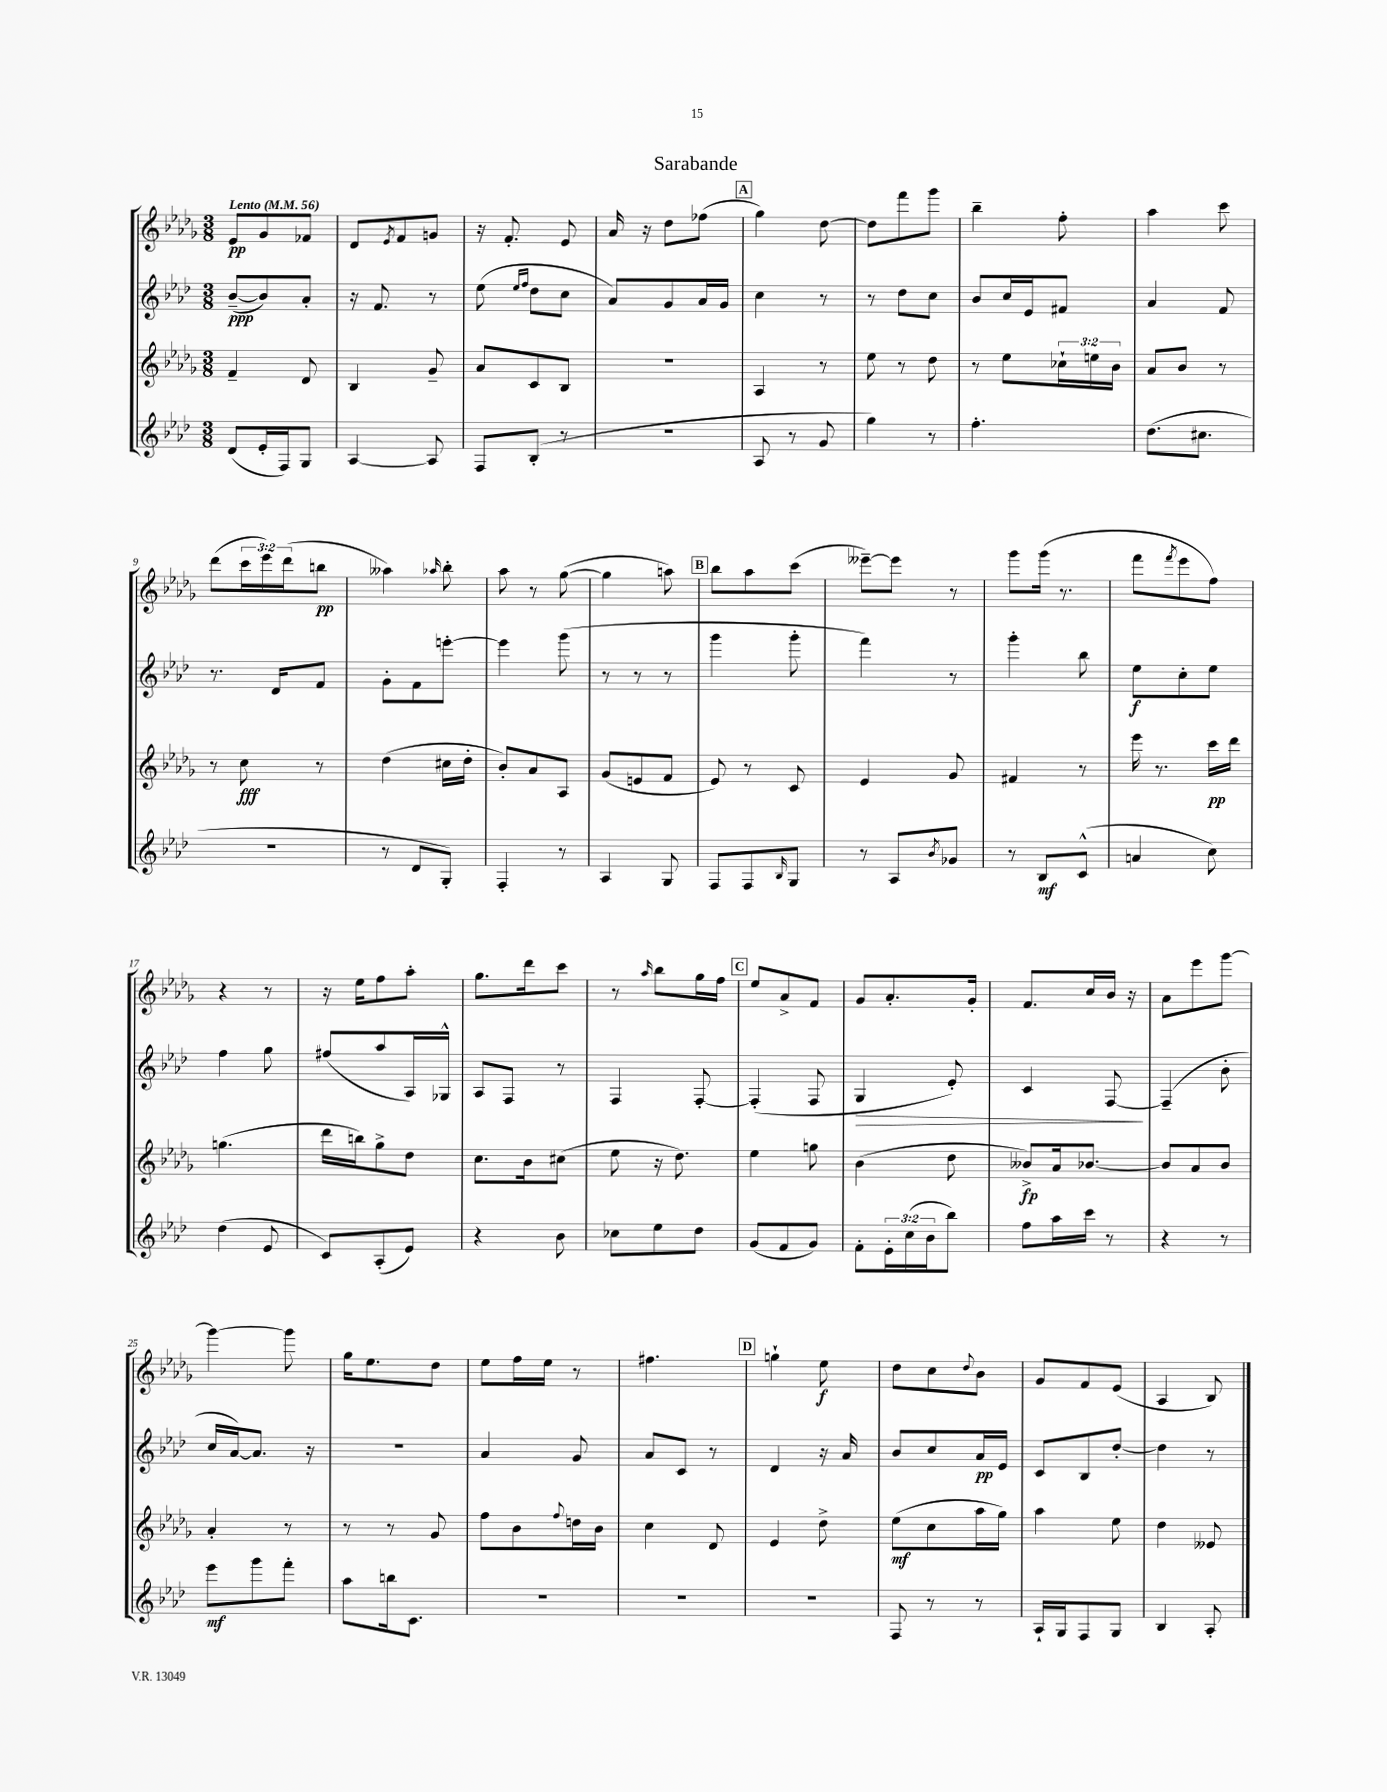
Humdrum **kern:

**kern	**kern	**kern	**kern
*staff4	*staff3	*staff2	*staff1
*clefG2	*clefG2	*clefG2	*clefG2
*k[b-e-a-d-]	*k[b-e-a-d-g-]	*k[b-e-a-d-]	*k[b-e-a-d-g-]
*M3/8	*M3/8	*M3/8	*M3/8
*MM56	*MM56	*MM56	*MM56
(8d-	4f~	([8b-~	8e-
16e-'	.	8b-])	8g-
16F)	.	.	.
8G	8d-	8a-'	8f-
=	=	=	=
[4A-	4B-	16r	8d-
.	.	8.f	.
.	.	.	8qe-
.	.	.	8f
8A-]	8g-~	8r	8g
=	=	=	=
8F	8a-	(8ee-	16r
.	.	.	8.f'
.	.	16qqee-	.
.	.	16qqff	.
(8B-'	8c	8dd-	.
8r	8B-	8cc	8e-
=	=	=	=
4.r	4.r	8a-)	16a-
.	.	.	16r
.	.	8g	8dd-
.	.	16a-	(8ff-
.	.	16g	.
=	=	=	=
8A-	4A-	4cc	4gg-)
8r	.	.	.
8g	8r	8r	[8dd-
=	=	=	=
4gg)	8ee-	8r	8dd-]
.	8r	8dd-	8fff
8r	8dd-	8cc	8ggg-
=	=	=	=
4.ff'	8r	8b-	4bb-~
.	8ee-	16cc	.
.	.	16e-	.
.	24cc-`	8f#	8ff'
.	24ee	.	.
.	24b-	.	.
=	=	=	=
(8.dd-	8a-	4a-	4aa-
.	8b-	.	.
8.cc#	.	.	.
.	8r	8f	8ccc
=	=	=	=
4.r	8r	8.r	(8ddd-
.	8cc	.	24ccc
.	.	.	24eee-)
.	.	16d-	.
.	.	.	(24ddd-
.	8r	8f	8bb
=	=	=	=
8r	(4dd-	8g'	4aa--)
8d-	.	8f	.
.	.	.	16qqaa-
8G')	16cc#	[8eee'	8bb-'
.	16dd-'	.	.
=	=	=	=
4F'	8b-')	4eee]	8aa-
.	8a-	.	8r
8r	8A-	(8ggg	([8gg-
=	=	=	=
4A-	(8g-	8r	4gg-]
.	8e	8r	.
8G	8f	8r	8aa)
=	=	=	=
8F	8e-)	4ggg	8bb-
8F	8r	.	8aa-
16qqB-	.	.	.
8G	8c	8ggg'	(8ccc
=	=	=	=
8r	4e-	4fff)	[8eee--~)
8A-	.	.	8eee--]
8qb-	.	.	.
8g-	8g-	8r	8r
=	=	=	=
8r	4f#	4ggg'	8ggg-
8B-	.	.	(16ggg-
.	.	.	8.r
(8c^^	8r	8bb-	.
=	=	=	=
4a	16eee-	8ee-	8fff
.	8.r	.	.
.	.	.	8qfff
.	.	8cc'	8eee-
8cc)	16ccc	8ee-	8ff)
.	16ddd-	.	.
=	=	=	=
(4dd-	(4.gg	4ff	4r
8e-	.	8gg	8r
=	=	=	=
8c)	16ddd-	(8ff#	16r
.	16bb)	.	16ee-
(8A-'	8gg-^	8aa-	8ff
8e-)	8dd-	16A-)	8aa-'
.	.	16G-^^	.
=	=	=	=
4r	8.cc	8A-	8.gg-
.	.	8F	.
.	16b-	.	16ddd-
8b-	(8cc#	8r	8ccc
=	=	=	=
8cc-	8ee-	4F	8r
.	.	.	16qqaa-
8ee-	16r	.	8bb-
.	8.dd-)	.	.
8dd-	.	[8F'	16gg-
.	.	.	16ff
=	=	=	=
(8g	4ee-	(4F']	8ee-
8f	.	.	8a-^
8g)	8gg	8F	8f
=	=	=	=
8f'	(4b-	4G	8g-
24e-'	.	.	8.a-'
(24cc	.	.	.
24b-	.	.	.
8bb-)	8dd-	8e-')	.
.	.	.	16g-'
=	=	=	=
8ff	8b--^)	4c	8.f
16aa-	16a-	.	.
16ccc	[8.b-	.	16cc
8r	.	[8F	16b-
.	.	.	16r
=	=	=	=
4r	8b-]	(4F~]	8a-
.	8a-	.	8eee-
8r	8b-	8b-'	[8ggg-
=	=	=	=
8eee-	4a-'	16cc	4ggg-_
.	.	[16a-)	.
8ggg	.	8.a-]	.
8fff'	8r	.	8ggg-]
.	.	16r	.
=	=	=	=
8aa-	8r	4.r	16gg-
.	.	.	8.ee-
16bb	8r	.	.
8.c	.	.	.
.	8g-	.	8dd-
=	=	=	=
4.r	8ff	4a-	8ee-
.	8b-	.	16ff
.	.	.	16ee-
.	8qqff	.	.
.	16dd	8g	8r
.	16b-	.	.
=	=	=	=
4.r	4cc	8a-	4.ff#
.	.	8c	.
.	8d-	8r	.
=	=	=	=
4.r	4e-	4d-	4gg`
.	8dd-^	16r	8ee-
.	.	16a-	.
=	=	=	=
8F	(8ee-	8b-	8dd-
8r	8cc	8cc	8cc
.	.	.	8qqdd-
8r	16aa-	16a-	8b-
.	16gg-)	16e-	.
=	=	=	=
16A-`	4aa-	8c	8g-
16G	.	.	.
8F	.	8B-	8f
8G	8ee-	[8dd-'	(8e-
=	=	=	=
4B-	4dd-	4dd-]	4A-
8A-'	8e--	8r	8B-)
==	==	==	==
*-	*-	*-	*-
